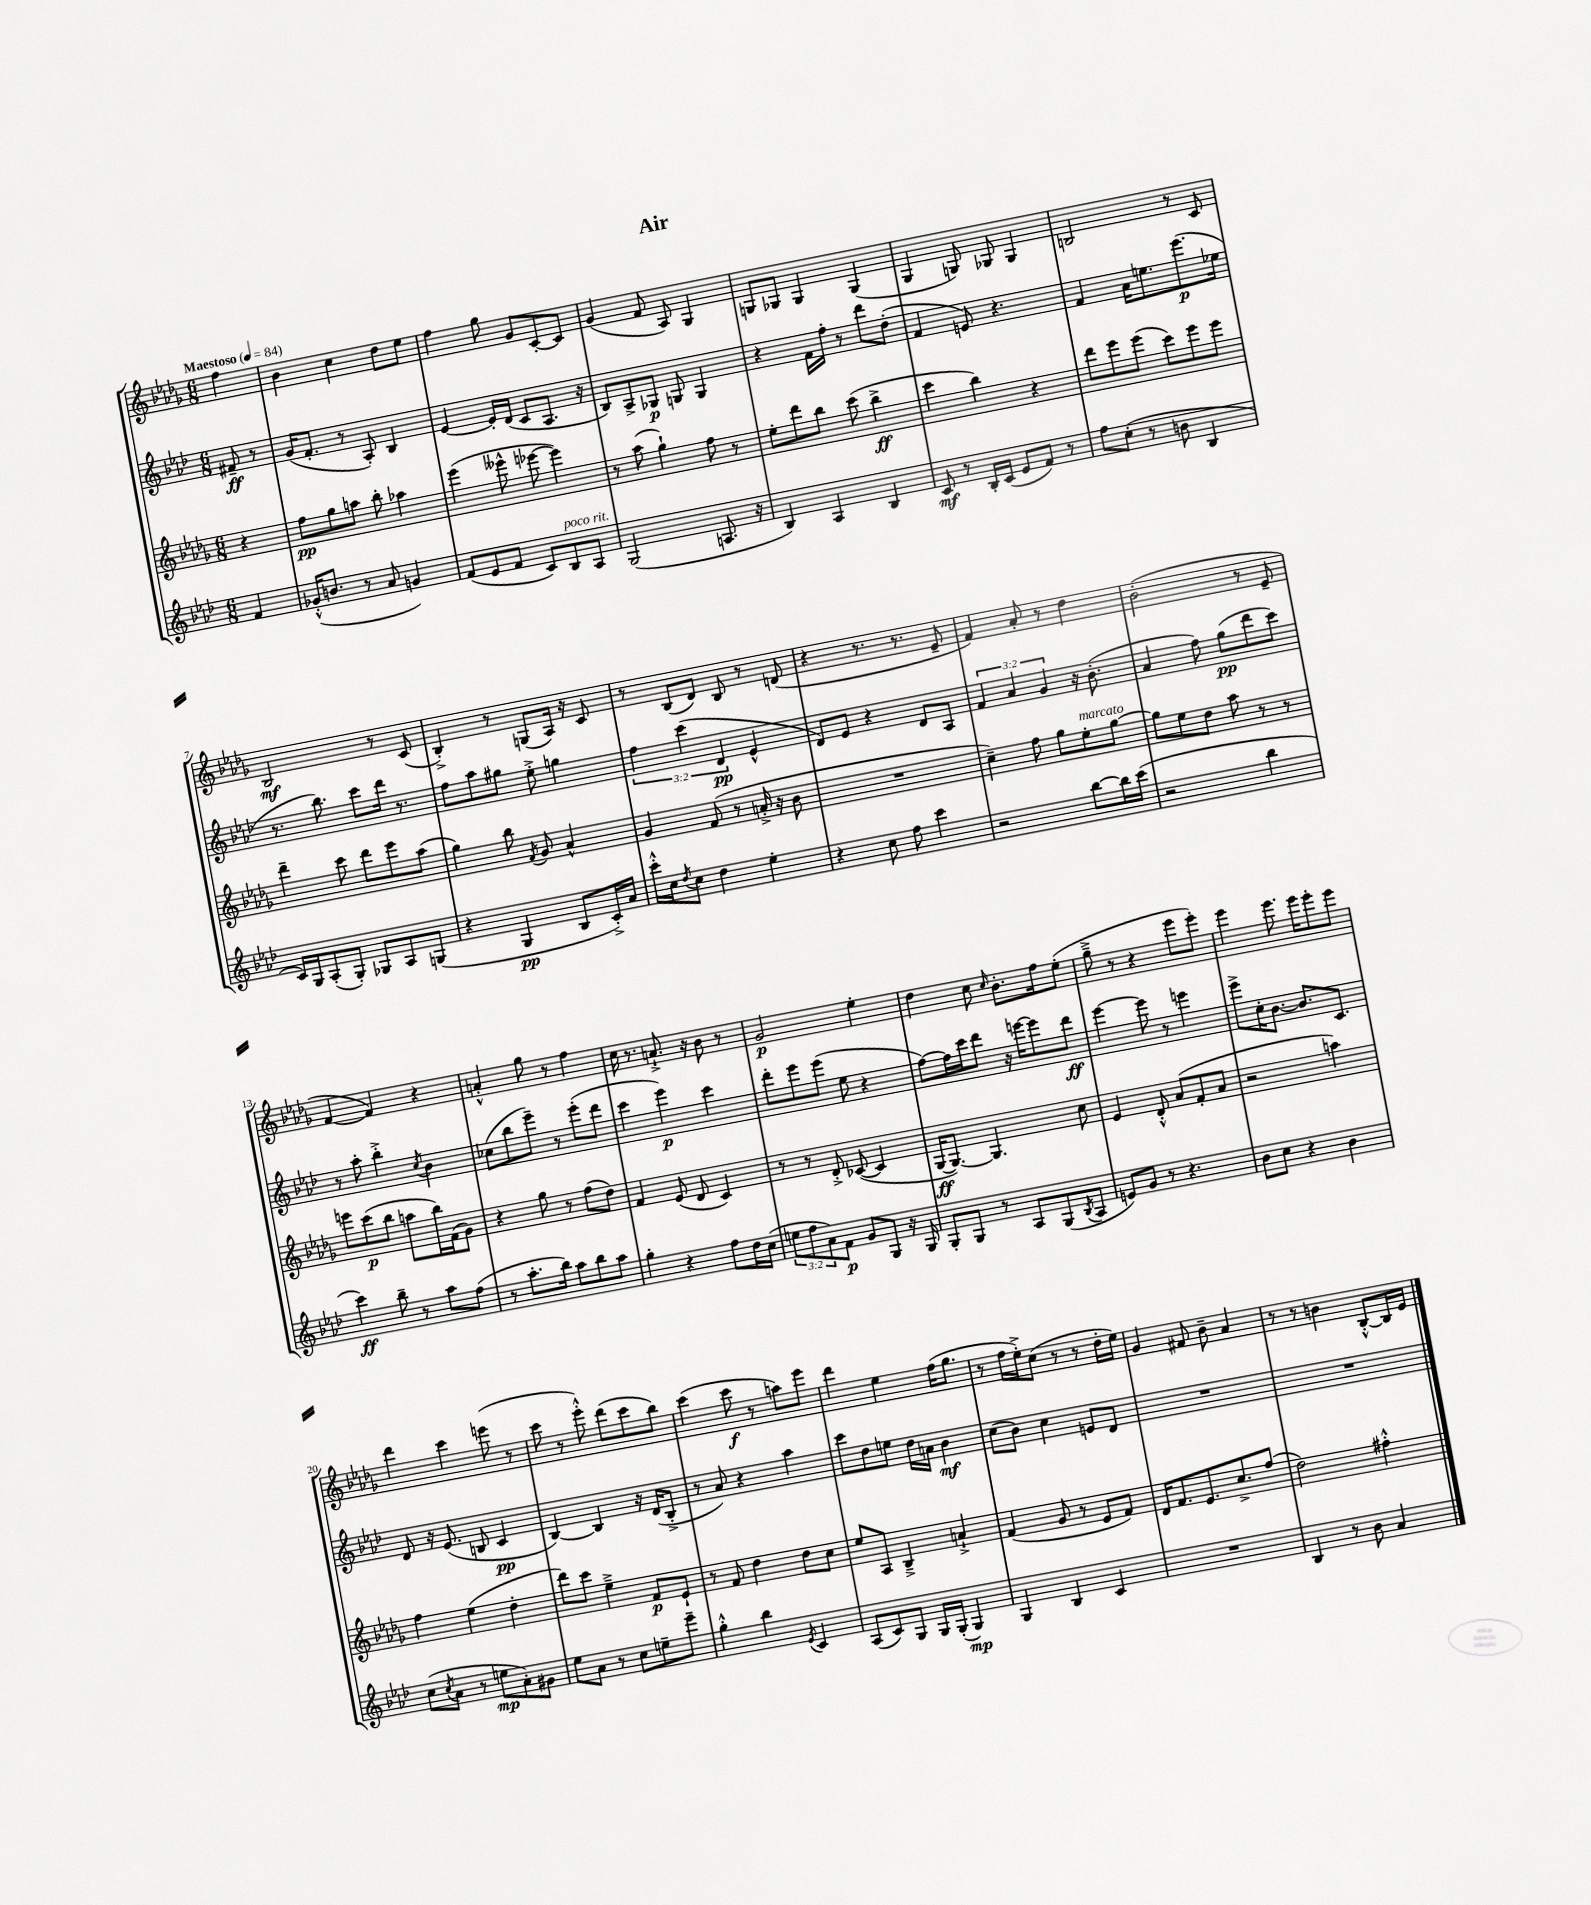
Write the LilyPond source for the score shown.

\header { title = "Air" }
<<
\new StaffGroup <<
\new Staff = "s0" {
    \clef treble \key des \major \numericTimeSignature \time 6/8 \partial 4 \tempo "Maestoso" 4 = 84
    f''4 |
    bes'4 c''4 des''8 ees''8 |
    f''4 ges''8 ges'8 c'8~-. c'8 |
    ges'4( f'8 aes8) ges4 |
    g8 ges8 ges4 ges4( |
    ges4 g8) ges8 ges4 |
    b2 r8 c'8 |
    bes2\mf r8 c'8( |
    bes4-.->) r8 g8( aes16) r16 c'8 |
    r8 bes8( des'8) bes8 r8 d'8( |
    r4 r8. r8. ees'8-- |
    f'4) aes'8-. r8 des''4 |
    bes'2-.( r8 ees'8-- |
    f'4~ f'4) r4 |
    a'4-.-^ ges''8 r8 f''4 |
    c''16 r8. a'8.-!-> r16 bes'8 r8 |
    ges'2\p ees''4-. |
    des''4 c''8 \grace { c''16 } bes'8.-. f''16 ees''8-.( |
    ges''8---> r8 r4 ees'''8 ees'''8-.) |
    ees'''4 ees'''8. ees'''16 ees'''8-. ees'''8 |
    des'''4 c'''4 e'''8( r8 |
    c'''8 r8 ees'''8-.-^) des'''8( c'''8 bes''8) |
    c'''4( c'''8\f r8 a''8) ees'''8 |
    des'''4 ees''4 f''16( ges''8. |
    r8 f''16 ees''16-.->) c''8( r8 r8 des''16-. ees''16) |
    ges'4 fis'8 bes'8-- aes'4 |
    r8 r8 b'4 bes8~-.-^ bes16 ees'16 \bar "|." |
}
\new Staff = "s1" {
    \clef treble \key aes \major \numericTimeSignature \time 6/8 \override Staff.TupletNumber.text = #tuplet-number::calc-fraction-text \partial 4
    fis'8--\ff r8 |
    g'16( f'8.-. r8 aes8-.) bes4 |
    ees'4~ ees'16-. des'16( c'8 aes8. r16 |
    bes8) aes8-> ges8\p g8 g4 |
    r4 f'16 f''16-. r8 des'''8 des''8-.( |
    f'4 e'8) r4. |
    f'4 aes'16 e''8. ees'''8.\p( ees''16 |
    r8. bes''8.) c'''8 des'''16 r8. |
    f''8 aes''8 gis''8 ees''8-.-> g''4 |
    \tuplet 3/2 { f''4 c'''4( des'4\pp } ees'4-^ |
    des'8) ees'8 r4 des'8 aes8 |
    \tuplet 3/2 { f'4 aes'4 g'4 } r16 bes'8.-.( |
    aes'4 f''8) g''8\pp( des'''8 c'''8) |
    r8 aes''8-. bes''4-.-> \acciaccatura { c''8 } bes'4 |
    ces''8( bes''8 ees'''8--) r8 ees'''8-.( des'''8 |
    c'''4 ees'''4\p) c'''4 |
    des'''8-. ees'''8 ees'''8( ees''8 r4 |
    f''8~) f''16 c'''16 des'''8 r16 e'''16~ e'''8 des'''8\ff |
    ees'''4~ ees'''8 r8 e'''4 |
    ees'''8-> c''16-. bes'8.~ bes'8. c'8. |
    des'8 r16 ees'8.( b8 c'4\pp |
    bes4~) bes4 r16 des'16( bes8-.-> |
    r8 aes'8) r4 aes''4 |
    c'''8 des''8 e''8 des''16 a'16 bes'4\mf |
    c''8( bes'8) c''4 e'8 des'8 |
    R2. |
    R2. \bar "|." |
}
\new Staff = "s2" {
    \clef treble \key des \major \numericTimeSignature \time 6/8 \partial 4
    r4 |
    f''8\pp ges''8 a''8 bes''8-. aes''4 |
    ees'''4( eeses'''8-^ ees'''8~ ees'''4) |
    r8 aes''8( ges''4-!) f''8 r8 |
    ees''8-. des'''8 bes''8 c'''8( bes''4->\ff |
    c'''4 bes''4) r4 |
    des'''8 ees'''8 ees'''8( c'''8) ees'''8 ees'''8 |
    des'''4-- c'''8 des'''8 ees'''8 aes''8( |
    ges''4) bes''8 \acciaccatura { f'8 } ges'8 aes'4-^ |
    ges'4 f'8( r8 a'16-.-> r16 bes'8 |
    R2. |
    c''4--) f''8 ges''8 ees''8-.^\markup { \italic "marcato" } ges''8~ |
    ges''8 ees''8 des''8 aes''8 r8 r8 |
    e'''8 c'''8\p( bes''8 a''8 bes''16) f'16( ges'8) |
    r4 ges''8 r8 f''8( des''8) |
    f'4 ees'8( des'8 c'4) |
    r8 r8 des'8-.-> ces'8~( ces'4 |
    ges16~\ff ges8.~) ges4. c''8 |
    ees'4 des'8-.-^ aes'8( f'8-. aes'8 |
    r2 a''4) |
    f''4 ees''4( des''4-. |
    des'''8) c'''8 ees''4---> f'8\p ees'8-! |
    r8 f'8 des''4 des''8 c''8 |
    ees''8 aes8 bes4---> a'4-!-> |
    f'4( ges'8 r8 ees'8 f'8) |
    des'16 f'8. ees'8. c''8.-> f''8( |
    des''2) fis''4-.-^ \bar "|." |
}
\new Staff = "s3" {
    \clef treble \key aes \major \numericTimeSignature \time 6/8 \override Staff.TupletNumber.text = #tuplet-number::calc-fraction-text \partial 4
    f'4 |
    ges'16-.-^( b'8. r8 aes'8 g'4) |
    f'8( ees'8 f'8 c'8) bes8^\markup { \italic "poco rit." } aes8 |
    g2( a8. r16 |
    bes4) aes4 bes4 |
    c'8\mf r8 bes16-. c'16( ees'8 f'8) r8 |
    f''8 c''8-.( r8 b'8 bes4 |
    c'16) g16 aes8-.( g8-.) ges8 aes8 g8( |
    r4 g4\pp bes8 c'16-.->) aes'16 |
    c'''16-.-^ c''16 \acciaccatura { des''8 } c''8 des''4 ees''4-. |
    r4 c''8 f''8 c'''4 |
    r2 bes''8~ bes''16 c'''16( |
    r2 bes''4 |
    c'''4\ff) bes''8-- r8 aes''8 f''8( |
    r8 aes''8.-. bes''16) aes''8 bes''8 aes''8 |
    g''4-. r4 f''8 des''16 c''16( |
    \tuplet 3/2 { e''8 f''8 aes'8) } f'8\p g'8 g8 r16 g16 |
    g8-. g8 r8 aes8 g8( \acciaccatura { bes8 } aes8 |
    e'8) g'8 r8 r4. |
    bes'8 c''8 r4 bes'4 |
    c''8( \acciaccatura { c''8 } aes'8 r8 e''8\mp aes'8-.) gis'8 |
    ees''8 aes'8 r8 c''8 e''8-- ees'''8-- |
    g''4-.-^ bes''4 \acciaccatura { ees'8 } c'4 |
    aes8( c'8) g8 g16 g16-.( g4\mp) |
    g4 bes4 c'4 |
    R2. |
    bes4 r8 bes'8 aes'4 \bar "|." |
}
>>
>>
